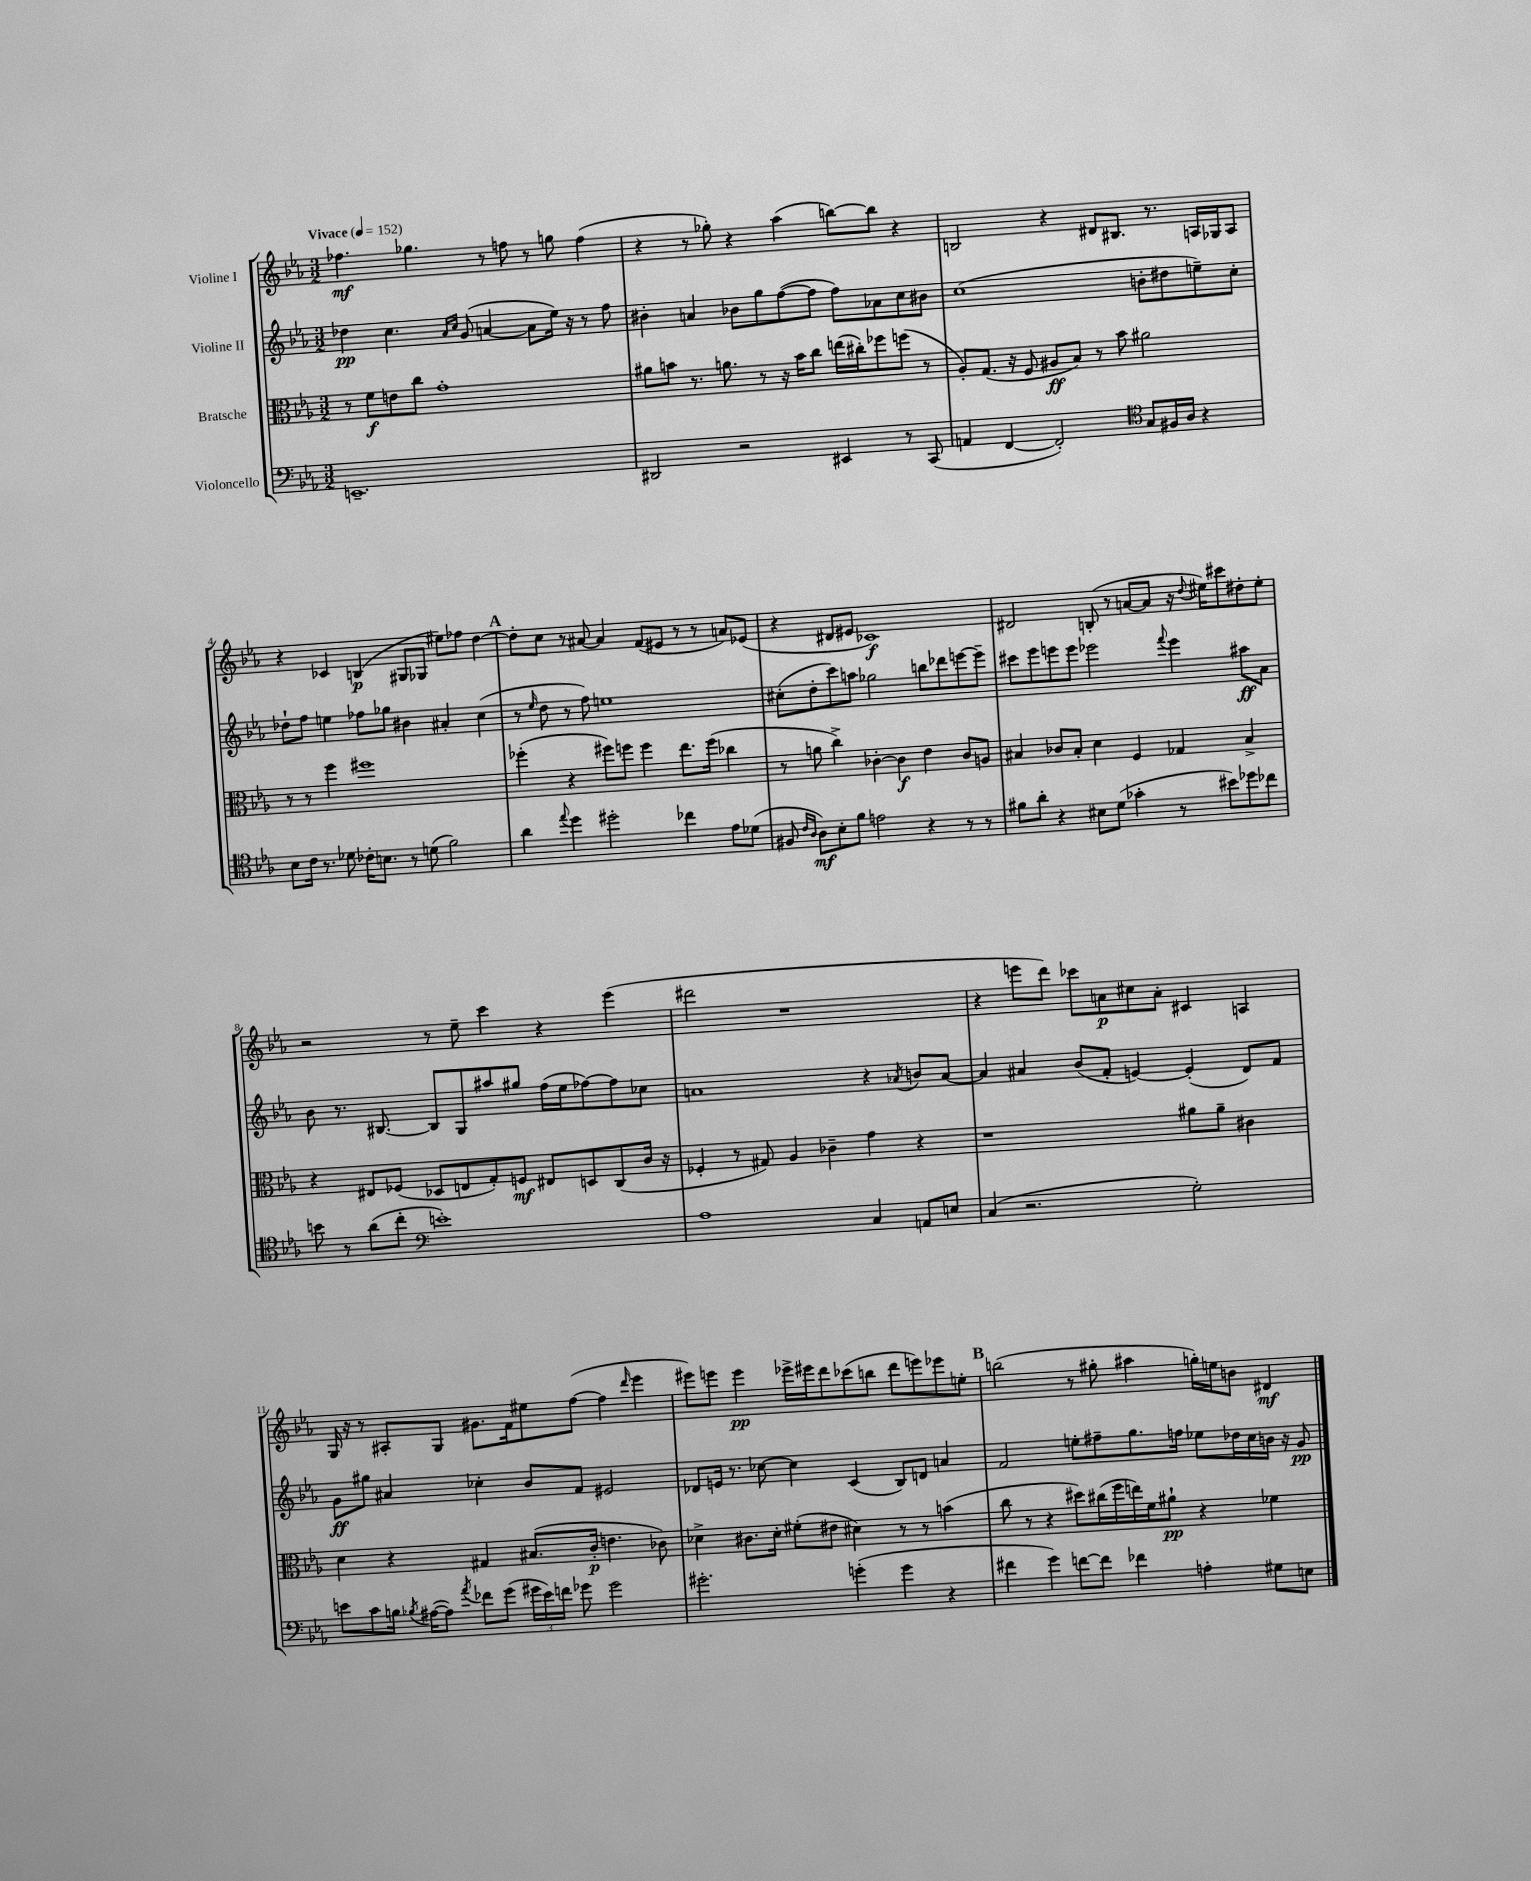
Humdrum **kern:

**kern	**kern	**kern	**kern
*staff4	*staff3	*staff2	*staff1
*clefF4	*clefC3	*clefG2	*clefG2
*k[b-e-a-]	*k[b-e-a-]	*k[b-e-a-]	*k[b-e-a-]
*M3/2	*M3/2	*M3/2	*M3/2
*MM152	*MM152	*MM152	*MM152
1.EE~	8r	4dd-\	4.ff-\
.	8f\L	.	.
.	8e\	4.cc\	.
.	8cc\J	.	4.gg-\
.	1g'	.	.
.	.	16qqa-/LL	.
.	.	16qqcc/JJ	.
.	.	(8g/	.
.	.	[4a/	8r
.	.	.	8ff\
.	.	8a\]L	8r
.	.	16ee-\Jk)	8gg\
.	.	16r	.
.	.	8r	(4ff\
.	.	8ff\	.
=	=	=	=
2DD#/	8a#\L	4b#'\	4r
.	8b\J	.	.
.	8.r	4a/	8r
.	.	.	8gg-'\)
.	8.a\	.	.
2r	.	8b-\L	4r
.	8r	8gg\	.
.	16r	([8ff\	(4aa-\
.	16b\LK	.	.
.	8cc\J	8ff\]J	.
4EE#/	(16ee\LL	8ff\L)	[8bb\L)
.	16cc#'\J)	.	.
.	8ff-\	8a-\	8bb\]J
8r	(8ff\J	8cc\	4r
(8CC/	8r	8b#\J	.
=	=	=	=
4AA/	8A-'/L)	(1cc	2B/
.	(8.G/J	.	.
[4FF/	.	.	.
.	16r	.	.
.	8F/	.	.
2FF'/])	8A#/L	.	4r
.	8B-/J)	.	.
.	8r	.	8d#/L
.	8b-\	.	8.B#/J
*clefC4	*	*	*
8G/L	2a#\	8b'\L	.
.	.	.	8.r
16F#/L	.	8dd#\	.
16A-/JJ	.	.	.
4r	.	8ee~\)	16A/LL
.	.	.	16G-/J
.	.	8cc'\J	8A/J
=	=	=	=
8B-\L	8r	8dd-`\L	4r
16c\Jk	8r	8ff\J	.
8.r	.	.	.
.	4ff\	4ee\	4c-/
8d-\	.	.	.
16c-'\LK	1ff#	8ff-\L	(4B/
8.B\J	.	.	.
.	.	8gg-\J	.
8r	.	4b#\	8G#/L
(8d\	.	.	8G-/J
2f\)	.	4a#'/	8ee#\L)
.	.	.	8ff-\J
.	.	(4cc\	[4dd\
=	=	=	=
4a-\	(4ff-'\	8r	8dd'\]L
.	.	16qqee-/	.
.	.	8dd\	8cc\J
8qqee-/	.	.	.
4dd\	4r	8r	8r
.	.	8ff\)	[8a#/
2dd#'\	8ff#\L)	1ee	4a#/]
.	8ff\J	.	.
.	4ff\	.	(8f/L
.	.	.	8e#/J
4cc-\	8.ee-\L	.	8r
.	.	.	8r
.	(16ff\Jk	.	.
8e-\L	4cc-\	.	8a/L)
(8d-\J	.	.	(8e-/J
=	=	=	=
8F#/	8r	(8cc#'\L	4r
16qqc/LL	.	.	.
16qqA-/JJ	.	.	.
8A-\L)	8a\	8dd'\	.
8B-'\	4cc^\)	8ccc\)	8d#/L
8f\J	.	8aa\J	8e#/J
2e\	[4c-'\	2gg-\	1c-)
.	4c-\]	.	.
4r	4e-\	8bb\L	.
.	.	8ddd-\	.
8r	8c-/L	[8eee\	.
8r	8A/J	8eee~\]J	.
=	=	=	=
8f#\L	4B#/	8ccc#\L	2d#/
8a-'\J	.	8eee-\	.
4r	8c-/L	8eee\	.
.	8B#'/J	8eee\J	.
8B#\L	4d\	2eee-\	(8B'/
(8d\J	.	.	8r
4g-'\	4F/	.	[8a/L
.	.	.	8a/]J
.	.	8qqfff/	.
8r	4G-/	4eee-\	16r
.	.	.	8qqdd/
.	.	.	16ee#\LK)
8b#\L)	.	.	8ccc#\
8dd-\	4B#^/	8aa#\L	8dd#'\
8cc-\J	.	8a-\J	8ee#'\J
=	=	=	=
8b\	4r	8b-\	2r
8r	.	8.r	.
(8a-\L	8E#/L	.	.
.	.	[8.B#/	.
8cc'\J	(8F-/J	.	.
*clefF4	*	*	*
1e')	8D-/L	8B#/]L	8r
.	8E/	8G/	8ee-~\
.	8G'/)	8aa#/	4ccc\
.	8F/J	8gg#/J	.
.	8E#/L	(16ff\LL	4r
.	.	16ee-\J	.
.	8D/	[8ff-\)	.
.	(8C/	8ff-\]	(4eee-\
.	16c/Jk	8cc-\J	.
.	16r	.	.
=	=	=	=
1A-	4F-'/	1a	2ddd#\
.	8r	.	.
.	8G#/)	.	.
.	4A-/	.	1r
.	4c-~\	.	.
4C/	4g\	4r	.
.	.	8qa-/	.
8AA/L	4r	8b/L	.
8E/J	.	[8a-/J	.
=	=	=	=
(4C/	1r	4a-/]	4r
2.r	.	4a#/	8eee\L
.	.	.	8ddd\J)
.	.	(8b-/L	8ccc-\L
.	.	8f'/J	8a\
.	.	[4e/)	8cc#\
.	.	.	8a'\J
2G'\)	8a#\L	(4e'/]	4c#/
.	8a#~\J	.	.
.	4c#\	8d/L)	4A/
.	.	8f/J	.
=	=	=	=
8e\L	4d\	8g\L	16G/
.	.	.	16r
8c\	.	8gg#\J	8r
16B\Jk	4r	4a#/	8A#'/L
8qB-/	.	.	.
([16A#\LK	.	.	.
8A#\]J)	.	.	8G/J
8qa-/	.	.	.
8f-\L	4G#/	4cc-'\	8.g#\L
(8g\J	.	.	.
.	.	.	16f\k
24g#\LL	(8.B#/L	8b-/L	8ee#\
24e\)	.	.	.
24f\JJ	.	.	.
8g-\	.	8f/J	([8ff\J
.	16c'/Jk	.	.
2g-\	4.e\	2e#/	4ff\]
.	.	.	16qqddd/
.	.	.	4eee-\
.	8c-\)	.	.
=	=	=	=
2.g#'\	4d-^\	8d-/L	8eee#\L)
.	.	16e/Jk	8eee\J
.	.	8.r	.
.	8.c#\L	.	4eee\
.	.	[8cc-\	.
.	16d-'\Jk	.	.
.	(8f#'\L	4cc-\]	16eee-^\LL
.	.	.	16eee#\J
.	8e#\J	.	8ddd\
(4g'\	4d#\)	(4c/	(8ccc-\
.	.	.	8bb\J
4g\	8r	8B-/L)	8ddd\L
.	8r	8d/J	8eee\)
4r	(4b\	4a/	8eee-\
.	.	.	8ee'\J
=	=	=	=
4f#\	8cc\	2f/	(2bb\
.	8r	.	.
4g\)	4r	.	.
[8f\L	8dd#\L)	8ee'\L	8r
8f\]J	(16cc#\L	8ff#~\	8gg#'\
.	16ff\	.	.
4f-\	16ee\)	8.gg\	4aa#\
.	16f\J	.	.
.	8a#`\J	.	.
.	.	16ff\Jk	.
4A'\	4r	8ee-\L	16gg'\LL)
.	.	.	16ee\J
.	.	16dd-\L	8b\J
.	.	16cc\	.
8G#\L	4f-\	16b\JJ	4d#/
.	.	16r	.
8E\J	.	8g/	.
==	==	==	==
*-	*-	*-	*-
